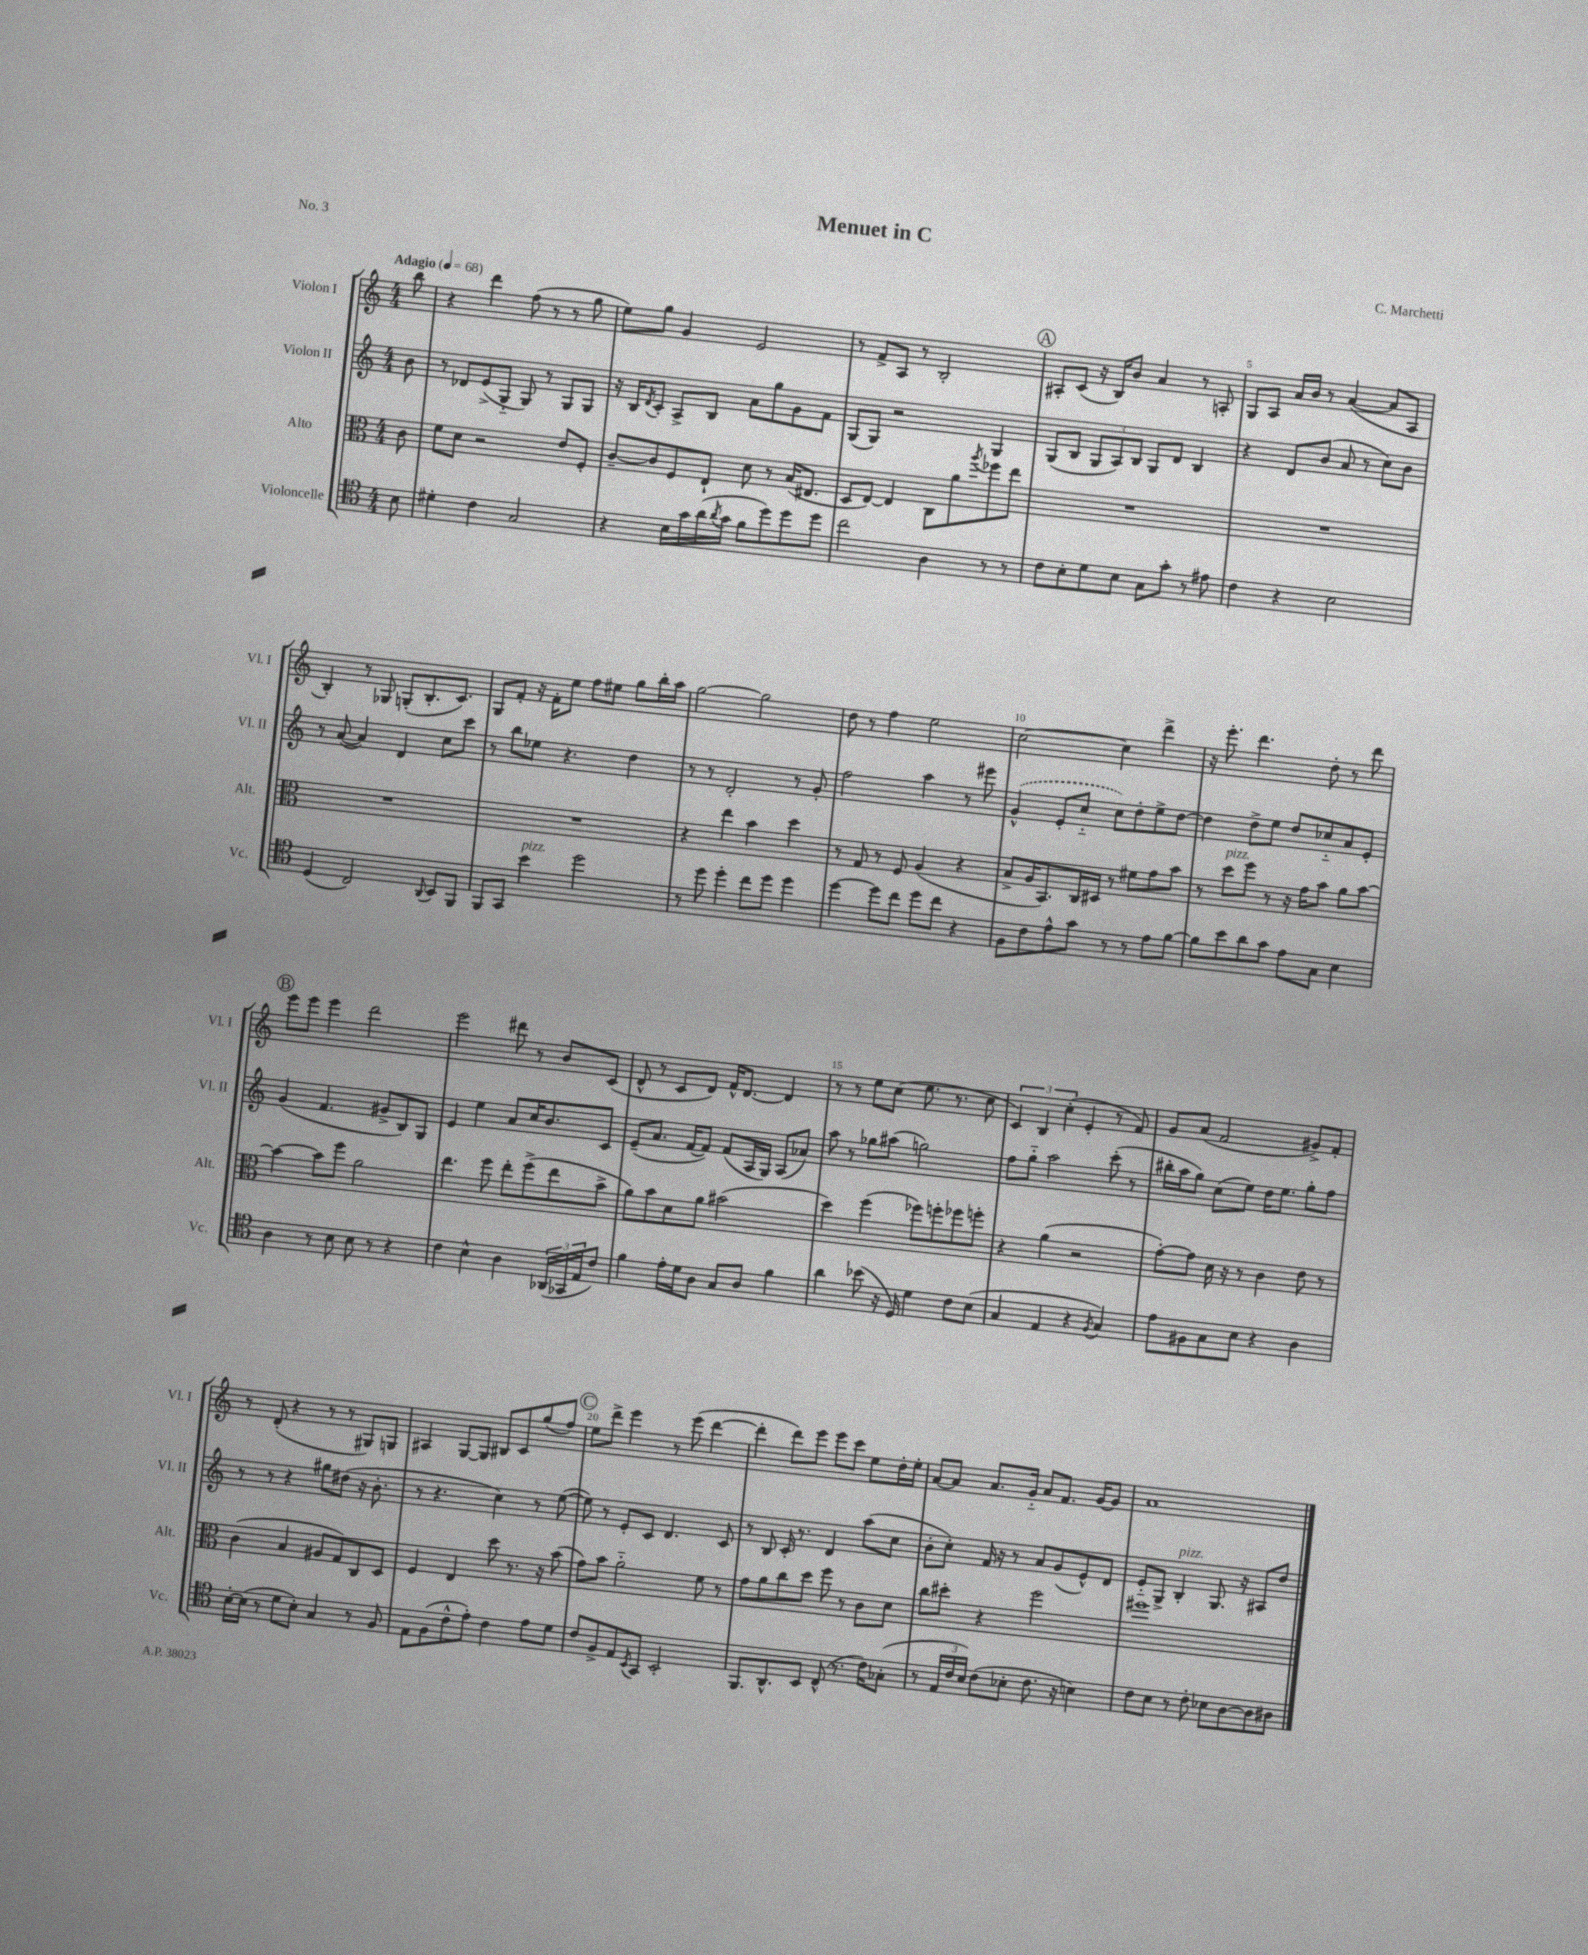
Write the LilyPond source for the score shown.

\header { title = "Menuet in C" composer = "C. Marchetti" piece = "No. 3" }
<<
\new StaffGroup <<
\new Staff = "s0" \with { instrumentName = "Violon I" shortInstrumentName = "Vl. I" } {
    \clef treble \key c \major \numericTimeSignature \time 4/4 \partial 8 \tempo "Adagio" 4 = 68
    b''8 |
    r4 d'''4 f''8( r8 r8 g''8 |
    e''8) g''8 g'4 e'2 |
    r8 f'8-> a8 r8 b2-. |
    \mark \markup { \circle "A" } ais8-. c'8( r16 b16) b'8 a'4 r8 a8-. |
    g8 a8 a'16 b'16 r8 a'4~( a'8 a8 |
    b4-.) r8 ges8 g8-.( b8.-. c'8.) |
    g8 f'8-. r16 f'16-. e''8 f''8 eis''8 g''8 b''16-. a''16 |
    g''2~ g''2 |
    d''8 r8 f''4 e''2 |
    c''2~ c''4 d'''4-> |
    r16 e'''8.-. d'''4. d''8-. r8 d'''8 |
    \mark \markup { \circle "B" } e'''8 e'''8 e'''4 d'''2 |
    e'''2 dis'''8 r8 b'8 c'8( |
    d'8-^ r8 c'8 d'8) f'16-^ d'8.~ d'4 |
    r8 r8 e''8 c''8( e''8. r8. c''8 |
    \tuplet 3/2 { c'4) b4 c''4-.( } e'4-. r8 f'8) |
    g'8 a'8( f'2 gis'8->) f'8-. |
    r8 d'8-.( r4 r8 r8 gis8) g8 |
    ais4 g8~ g8 bis8 c'8 g''8( f''8) |
    \mark \markup { \circle "C" } e''8 d'''8-> e'''4 r8 e'''8( d'''4~ |
    d'''4-. d'''8) e'''8 e'''8 c'''8 e''8 d''16-. e''16-. |
    a'8~ a'8 a'8. g'16-_ a'8 f'8. g'16~ g'8 |
    a'1 \bar "|." |
}
\new Staff = "s1" \with { instrumentName = "Violon II" shortInstrumentName = "Vl. II" } {
    \clef treble \key c \major \numericTimeSignature \time 4/4 \partial 8
    b'8 |
    r8 des'8 e'8->( g8-_ g8) r8 g8 g8 |
    r16 b16 \acciaccatura { d'8 } c'8-. a8-> b8 a'8 g''8 g'8 f'8 |
    g8( g8) r2 g4 |
    \mark \markup { \circle "A" } g8( b8 \tuplet 3/2 { g8 a8) b8 } g8 d'8 b4 |
    r4 d'8 b'8( a'8 r8 c''8) b'8 |
    r8 a'8~( a'4) d'4 c''8 c'''8 |
    r8 b''8 ees''8 r4. d''4 |
    r8 r8 d'2-. r8 g'8-. |
    f''2 a''4 r8 eis'''8 |
    \once \slurDashed g'4-^( e'8-. c''8-_ c''8) d''8-. e''8-> d''8~ |
    d''4 d''8-> e''8 d''8 ces''8-_ a'8 e'8-. |
    \mark \markup { \circle "B" } g'4( f'4. gis'8-> b8) g8 |
    e'4 e''4 a'8 c''16 b'8. c'8 |
    e'8--( a'8. f'16~ f'8) f'8( a16 g16) a8( aes'8) |
    a''8 r8 ges''8 ais''8( g''2) |
    f''8 g''8-_ a''2 c'''8-.( r8 |
    bis''16-. a''16 g''8) c''8( e''8) d''16 e''8. g''8-. f''8 |
    r8 r8 r4 gis''8 dis''8( r16 b'8.-. |
    r8 r4. c''4) r8 e''8~( |
    \mark \markup { \circle "C" } e''8) r8 e'8-. c'8 d'4. c'8 |
    r8 b8 c'16-. r8. d'4 a''8( c''8 |
    b'8-. c''8-.) f'16 r16 r8 a'8 g'8( e'8-^) d'8 |
    e'8-_ g8-> b4-.^\markup { \italic "pizz." } g8. r16 ais8 d''8 \bar "|." |
}
\new Staff = "s2" \with { instrumentName = "Alto" shortInstrumentName = "Alt." } {
    \clef alto \key c \major \numericTimeSignature \time 4/4 \partial 8
    c'8 |
    f'8 d'8 r2 e'8 f8-. |
    c'8~-- c'8 f8 e8-! d'8 r8 b16( eis8. |
    d8 e8~) e4 c8 a'8 \acciaccatura { a''8 } fes''8 e''8 |
    \mark \markup { \circle "A" } R1 |
    R1 |
    R1 |
    R1 |
    r4 e''4 b'4 d''4 |
    r8 g8 r8 f8 a4( r4 |
    b8-> a16 b,8.) c16 dis16 r8 fis'8 g'8 b'8 |
    r8 d''8^\markup { \italic "pizz." } f''8 r8 r16 g'16 b'8 a'8 b'8~ |
    \mark \markup { \circle "B" } b'4~ b'8 f''8 a'2 |
    e''4. f''8 e''8-. f''8->( e''8 b'8-> |
    a'8) b'8 d'8 a'8 bis'2( |
    d''4) f''4( fes''8) f''8-. fes''8 f''8-. |
    r4 a'4( r2 |
    g'8~-.) g'8 d'16 r16 r8 c'4 e'8 r8 |
    c'4( b4 ais8 g8) c8 d8 |
    f4 e4 d''8 r8. r16 b'8( |
    \mark \markup { \circle "C" } g'8) b'8 a'2-_ f'8 r8 |
    g'8 a'8 c''8 d''8 f''8 r8 c'8 d'8 |
    c''8 dis''8-. r4 f''2 |
    fis''1 \bar "|." |
}
\new Staff = "s3" \with { instrumentName = "Violoncelle" shortInstrumentName = "Vc." } {
    \clef tenor \key c \major \numericTimeSignature \time 4/4 \partial 8
    b8 |
    dis'4-. c'4 g2 |
    r4 b16 g'16 a'16( \acciaccatura { a'8 } g'16 f'8 d''8) d''8 d''8 |
    c''2 a4 r8 r8 |
    \mark \markup { \circle "A" } c'8 b8-. d'8 b8 g8 g'8-. r8 eis'8 |
    c'4 r4 b2 |
    d4( c2) \appoggiatura { a,8 } b,8 f,8 |
    f,8 g,8 b'4^\markup { \italic "pizz." } d''2 |
    r8 d''8 d''4-. c''8 d''8 d''4 |
    d''4~ d''8 c''8 d''8 c''8 r4 |
    f8 c'8 e'8-^ g'8 r8 r8 e'8 f'8~ |
    f'8 b'8 a'8 g'8 e'8 g8 b4 |
    \mark \markup { \circle "B" } a4 r8 b8 b8 r8 r4 |
    c'4 b4-^ a4 \tuplet 3/2 { aes,16( ges,16 e16 } c'8) |
    f'4 e'16-. d'16 a8 g8 a8 f'4 |
    a'4 bes'8( r16 d16) d'4 c'8 b8( |
    g4 e4 r4 \acciaccatura { f8 } g4) |
    e'8 fis8 g8 b8 r4 a4 |
    b16~-. b16( r8 d'8 b8-.) g4 r8 f8 |
    e8 f8( c'8-^ e'8-.) c'4 e'8 d'8 |
    \mark \markup { \circle "C" } c'8 f8-> e8 \acciaccatura { b,8 } g,8 b,2-. |
    f,8. a,8.-^ b,8 c8-^( r8. c'16) ges8-.( |
    r8 \tuplet 3/2 { e16 c'16 b16) } c'8( bes8-. c'8. r16 b4) |
    c'8 b8 r8 c'8-. bes8 a8~ a8 ais8 \bar "|." |
}
>>
>>
\layout { \context { \Score \override BarNumber.break-visibility = ##(#f #t #t) barNumberVisibility = #(every-nth-bar-number-visible 5) } }
